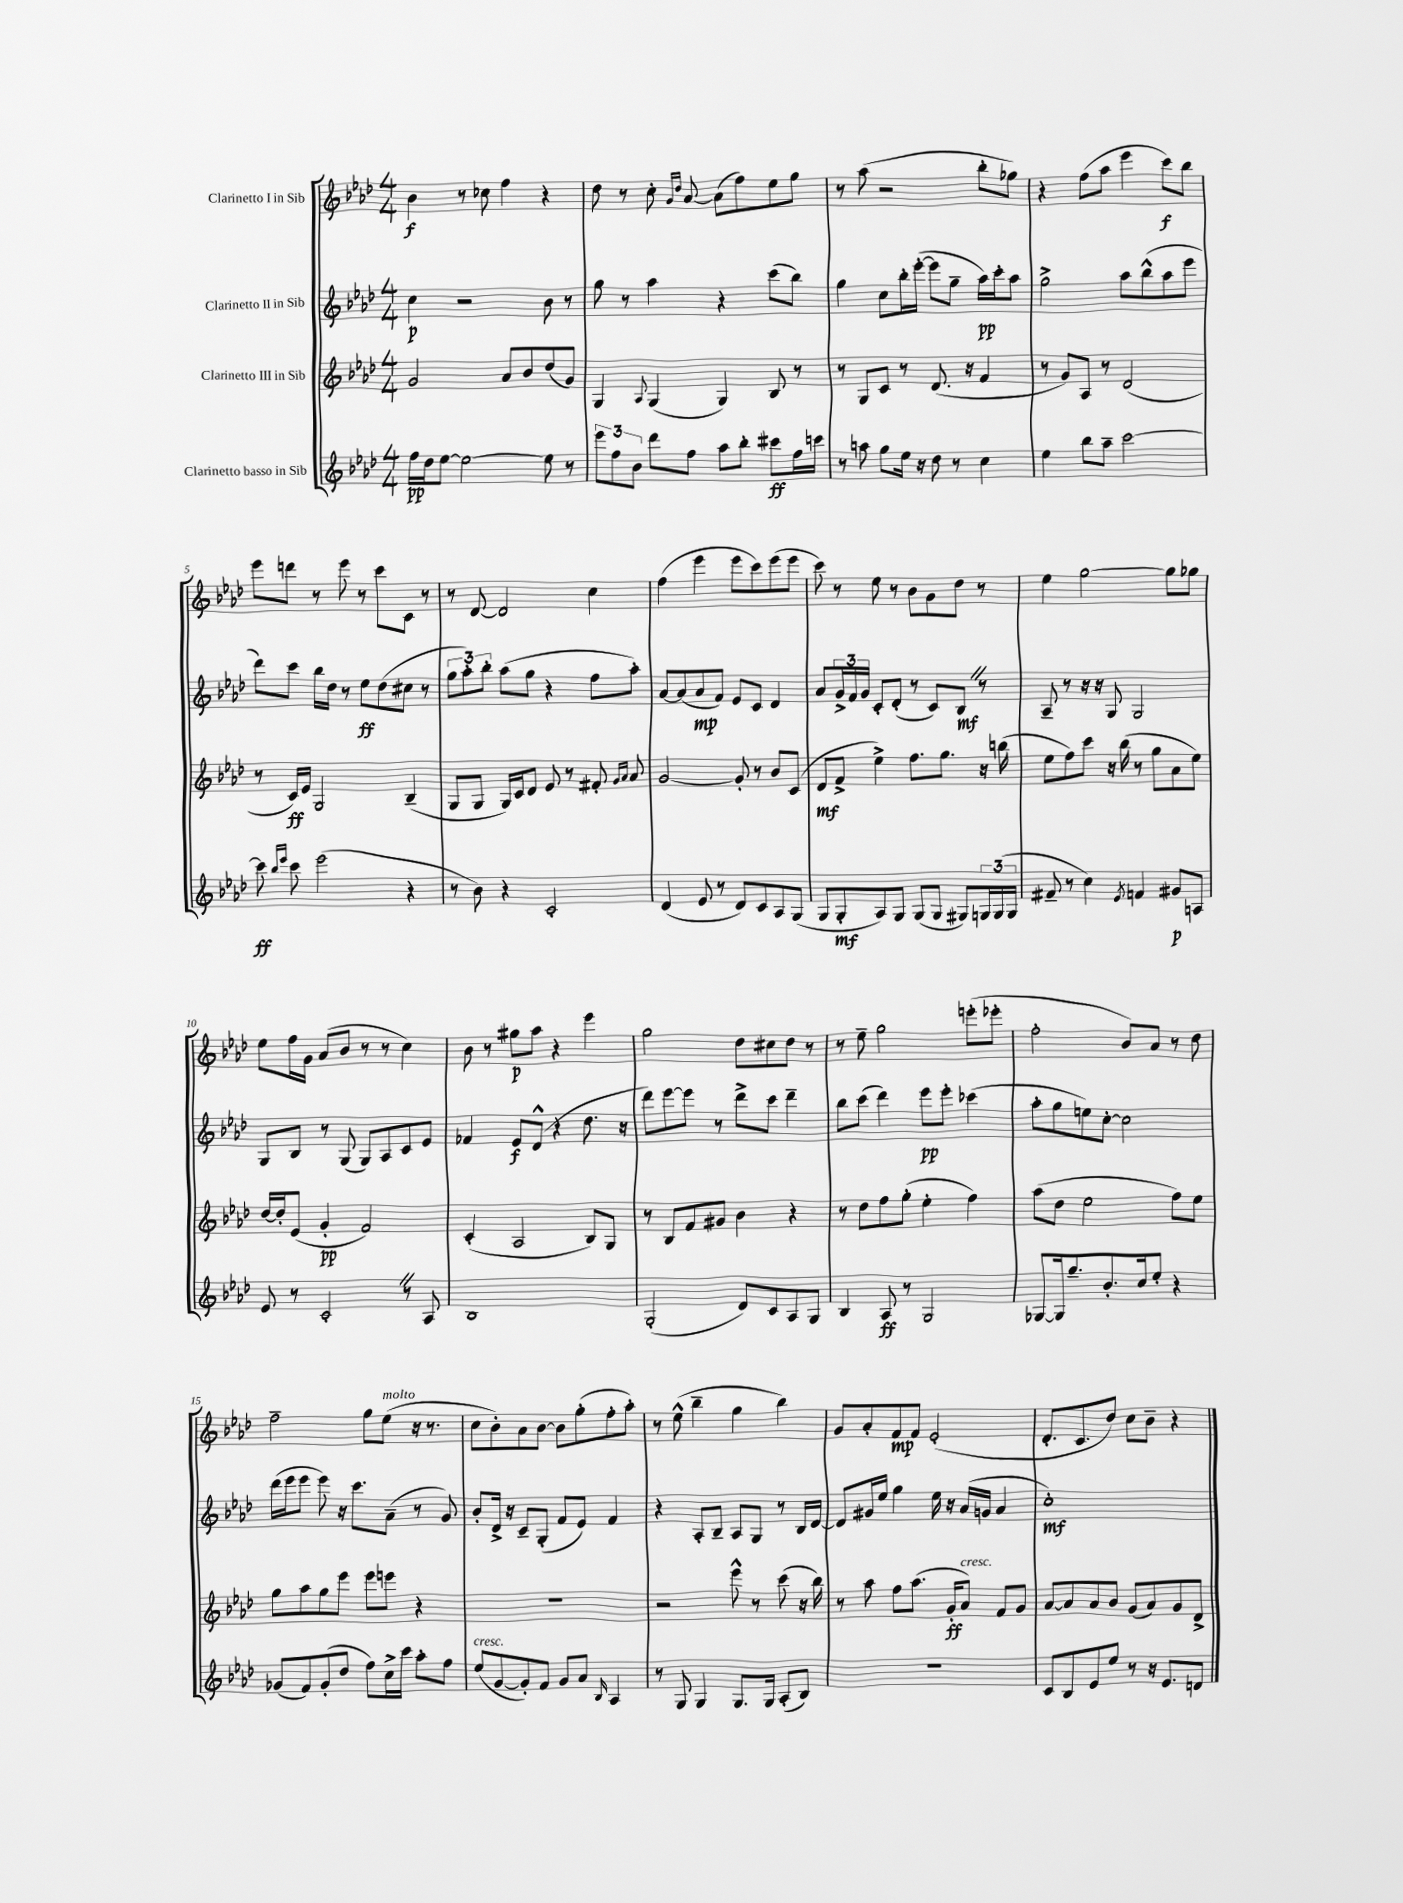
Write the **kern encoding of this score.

**kern	**kern	**kern	**kern
*staff4	*staff3	*staff2	*staff1
*clefG2	*clefG2	*clefG2	*clefG2
*k[b-e-a-d-]	*k[b-e-a-d-]	*k[b-e-a-d-]	*k[b-e-a-d-]
*M4/4	*M4/4	*M4/4	*M4/4
16ff	2g	4cc	4b-
16dd-	.	.	.
[8ee-	.	.	.
2ee-_	.	2r	8r
.	.	.	8cc-
.	8a-	.	4ff
.	8b-	.	.
8ee-]	(8dd-	8b-	4r
8r	8g)	8r	.
=	=	=	=
12eee-	4G	8gg	8dd-
12ff	.	.	.
.	.	8r	8r
12b-	.	.	.
.	8qqA-	.	.
8ddd-	(4G	4aa-	8cc'
.	.	.	16qqg
.	.	.	16qqdd-
8ff	.	.	[8a-
8aa-	4G)	4r	(8a-]
8bb-'	.	.	8ff)
8ccc#	8B-	(8ccc	8ee-
16ff	8r	8bb-)	8gg
16ccc	.	.	.
=	=	=	=
8r	8r	4gg	8r
8aa	8G	.	(8aa-
8gg	8c	8cc	2r
16ee-	8r	16bb-'	.
16r	.	([16eee-'	.
8dd-	(8.d-	8eee-]	.
8r	.	8gg~	.
.	16r	.	.
4cc	4f	16aa-)	8bb-'
.	.	16ccc'	.
.	.	8aa-	8gg-)
=	=	=	=
4ee-	8r	2gg^	4r
.	8g)	.	.
8bb-	8A-	.	(8ff
8aa-~	8r	.	8aa-
[2ccc	(2d-	8aa-	4eee-
.	.	(8bb-^^	.
.	.	8aa-	8ccc)
.	.	8eee-	8bb-
=	=	=	=
8ccc]	8r	8ddd-)	8eee-
16qqbb-	.	.	.
16qqeee-	.	.	.
8ccc	16c)	8ccc	8ddd
.	16e-	.	.
(2eee-	2G	16bb-	8r
.	.	16dd-	.
.	.	8r	8eee-
.	.	8ee-	8r
.	.	(8dd-	8ccc
4r	(4B-~	8cc#	8c
.	.	8r	8r
=	=	=	=
8r	8G	12gg	8r
.	.	12aa-')	.
8b-)	8G	.	[8d-
.	.	12bb-'	.
4r	16G)	(8aa-	2d-]
.	16c	.	.
.	8d-	8gg	.
2c'	8e-	4r	.
.	8r	.	.
.	8f#'	8ff	4cc
.	16qqg	.	.
.	16qqa-	.	.
.	8a-	8aa-')	.
=	=	=	=
(4d-	[2g	[8a-	(4ff
.	.	(8a-]	.
8e-	.	8a-	4eee-
8r	.	8f)	.
8d-)	8g']	8e-	8eee-
8c	8r	8c	8ccc)
8A-	8b-	4d-	(8eee-
(8G	(8c	.	8eee-
=	=	=	=
8G	8d-	8a-	8ccc)
8G'	8f^	24g^	8r
.	.	24f	.
.	.	24g	.
8A-)	4ee-^)	8c'	8ee-
8G	.	(8d-'	8r
(8G	8.ff	8r	8b-
8G	.	8c)	8g
.	8.gg	.	.
8G#)	.	8B-	8dd-
24G	16r	8r	8r
(24G	.	.	.
.	(16bb	.	.
24G	.	.	.
=	=	=	=
8f#~	8ee-	8A-~	4ee-
8r	8ff)	8r	.
4cc)	8ccc	16r	[2gg
.	.	16r	.
.	16r	8G	.
.	(16bb-	.	.
8qe-	.	.	.
4f	8r	2G	.
.	8gg	.	.
8g#	8a-	.	8gg]
8A	8ee-)	.	8gg-
=	=	=	=
8e-	[16dd-	8G	8ee-
.	16dd-']	.	.
8r	(8e-	8B-	16ff
.	.	.	16g
2c'	4g'	8r	(8a-
.	.	(8G	8b-
.	2f)	8G)	8r
.	.	8A-	8r
8r	.	8c	4cc)
8A-	.	8e-	.
=	=	=	=
1B-	(4c'	4f-	8b-
.	.	.	8r
.	2A-	8e-	8gg#
.	.	(8d-^^	8aa-
.	.	4r	4r
.	8B-)	8.dd-	4eee-
.	8G	.	.
.	.	16r	.
=	=	=	=
(2G'	8r	8ddd-)	2gg
.	8B-	[8eee-	.
.	8f	8eee-]	.
.	8g#	8r	.
8d-)	4b-	8ddd-^	8dd-
8c	.	8ccc	8cc#
8A-	4r	4ddd-~	8dd-
8G	.	.	8r
=	=	=	=
4B-	8r	8bb-	8r
.	8dd-	(8ccc	8ee-~
8A-	8ff	4ddd-)	2gg
8r	(8gg'	.	.
2G	4ee-'	8eee-	.
.	.	8eee-'	.
.	4ff)	(4ccc-	(8eee'
.	.	.	8eee-'
=	=	=	=
[8G-	(8aa-	8aa-'	2ff'
16G-]	8dd-	8gg	.
8.gg~	.	.	.
.	2ee-	8ee)	.
8.b-'	.	[8cc'	.
.	.	2cc]	8b-)
16cc	.	.	.
8ee-'	.	.	8a-
4r	8ff)	.	8r
.	8ee-	.	8dd-
=	=	=	=
(8g-	8gg	(16ddd-	2ff~
.	.	16eee-	.
8f)	8aa-	8eee-	.
(8g-'	8gg	8eee-)	.
8dd-	8eee-	16r	.
.	.	8.ccc	.
8ff)	8eee-	.	8gg
16cc^	8eee	(8a-~	(8ee-
16ccc	.	.	.
8aa-'	4r	8r	16r
.	.	.	8.r
8ff	.	8g)	.
=	=	=	=
(8ee-	1r	8b-'	8cc
[8g	.	16d-^	8b-')
.	.	16r	.
8g'])	.	8c~	8a-
8f	.	(8G'	[8b-
8g	.	8f	8b-]
8a-	.	8e-)	(8gg'
16qqB-	.	.	.
4A-	.	4f	8ff'
.	.	.	8aa-')
=	=	=	=
8r	2r	4r	8r
8G	.	.	(8ee-^^
4G	.	8A-'	4bb-~
.	.	8B-~	.
8.G	8eee-^^	8A-	4gg
.	8r	8G	.
16G	.	.	.
(8A-'	(8ccc	8r	4bb-)
8B-)	16r	16B-	.
.	16bb-)	[16d-	.
=	=	=	=
1r	8r	8d-]	8g
.	8aa-	16g#	8a-'
.	.	16ee-	.
.	8ff	4gg	8f
.	(8.aa-	.	8f
.	.	16ee-	(2e-'
.	16g'	16r	.
.	8a-)	(16a-	.
.	.	16g	.
.	8f	4a-	.
.	8g	.	.
=	=	=	=
8c	[8a-	1cc')	8.d-'
8B-	8a-]	.	.
.	.	.	8.c
8e-	8a-	.	.
8ee-	8b-	.	8dd-)
8r	(8g	.	8cc
16r	8a-)	.	8b-~
8.e-	.	.	.
.	8g	.	4r
8d	8d-^	.	.
==	==	==	==
*-	*-	*-	*-
